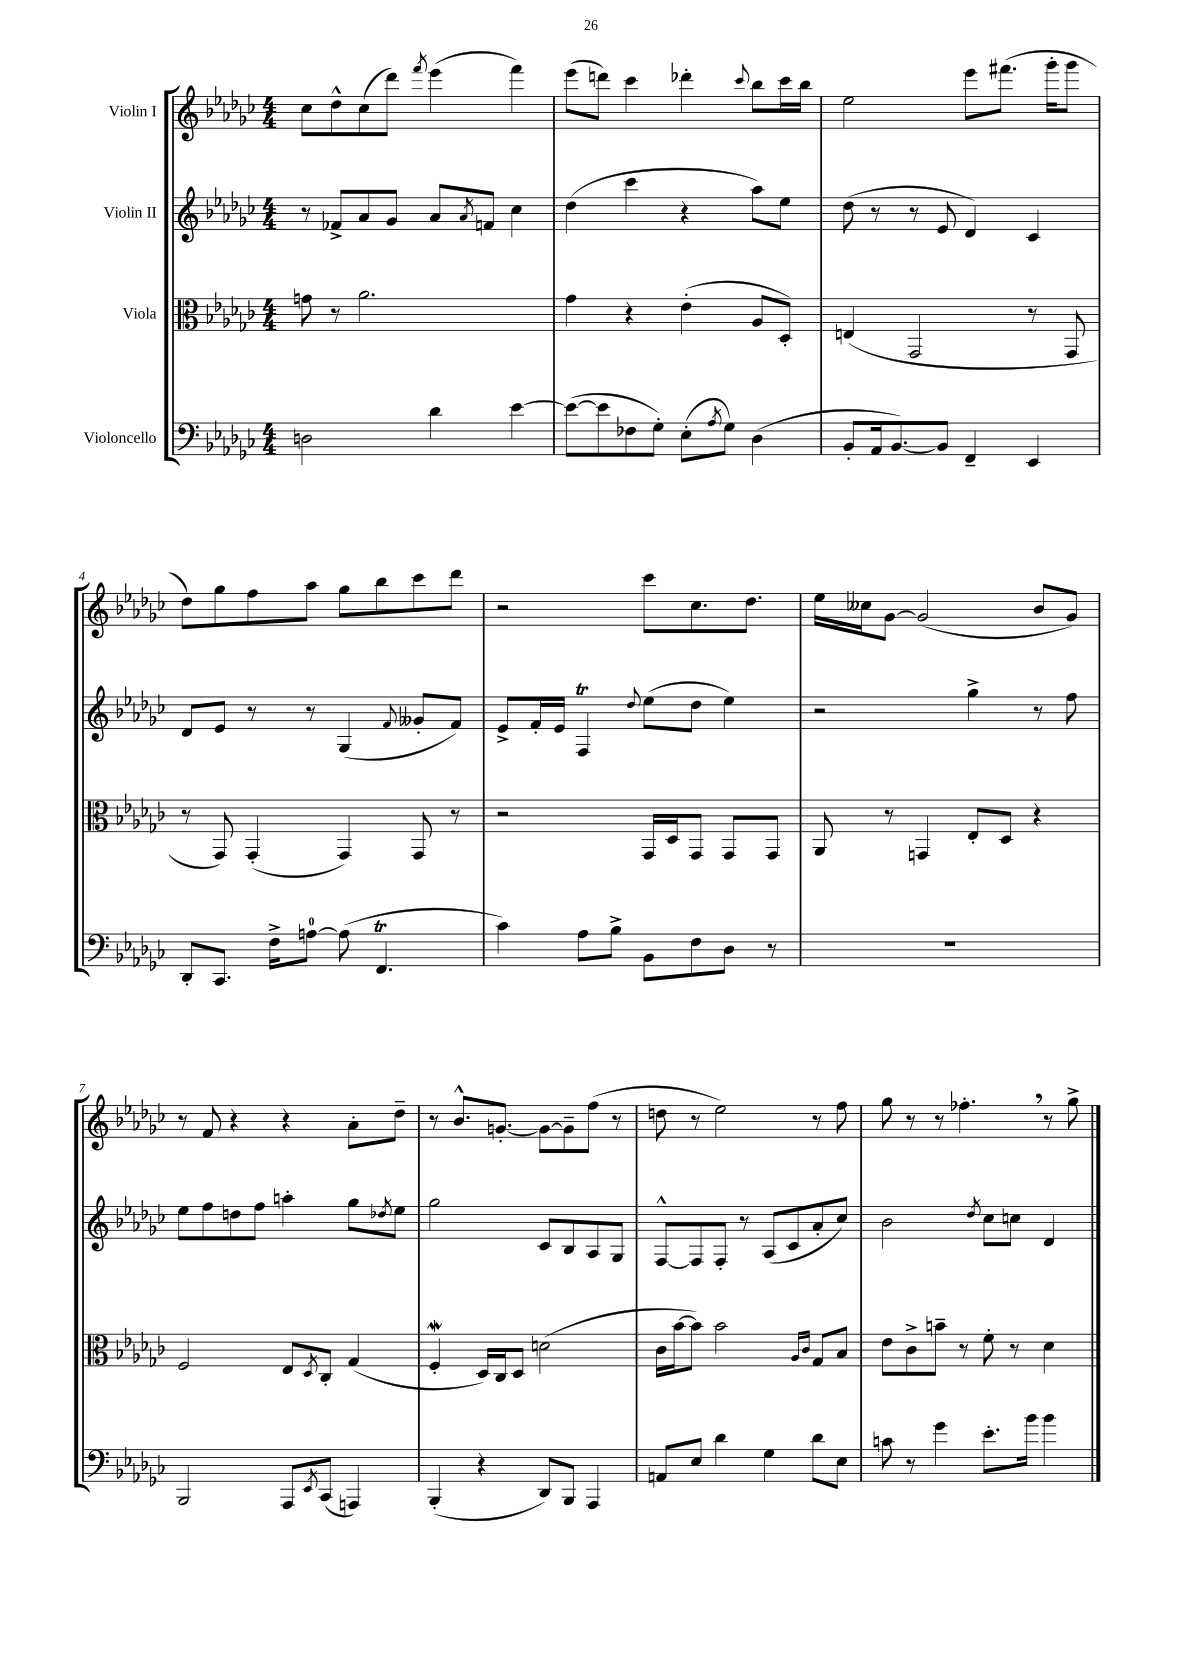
<<
\new StaffGroup <<
\new Staff = "s0" \with { instrumentName = "Violin I" } {
    \clef treble \key ges \major \numericTimeSignature \time 4/4
    ces''8 des''8-^ ces''8( des'''8) \acciaccatura { f'''8 } ees'''4( f'''4) |
    ees'''8( d'''8) ces'''4 des'''4-. \appoggiatura { ces'''8 } bes''8 ces'''16 bes''16 |
    ees''2 ees'''8 fis'''8.( ges'''16-. ges'''8 |
    des''8) ges''8 f''8 aes''8 ges''8 bes''8 ces'''8 des'''8 |
    r2 ces'''8 ces''8. des''8. |
    ees''16 ceses''16 ges'8~ ges'2( bes'8 ges'8) |
    r8 f'8 r4 r4 aes'8-. des''8-- |
    r8 bes'8.-^ g'8.~-. g'8~ g'8-- f''8( r8 |
    d''8 r8 ees''2) r8 f''8 |
    ges''8 r8 r8 fes''4.-. \breathe r8 ges''8-> \bar "|." |
}
\new Staff = "s1" \with { instrumentName = "Violin II" } {
    \clef treble \key ges \major \numericTimeSignature \time 4/4
    r8 fes'8-> aes'8 ges'8 aes'8 \acciaccatura { aes'8 } f'8 ces''4 |
    des''4( ces'''4 r4 aes''8) ees''8 |
    des''8( r8 r8 ees'8 des'4) ces'4 |
    des'8 ees'8 r8 r8 ges4( \appoggiatura { f'8 } geses'8-. f'8) |
    ees'8-> f'16-. ees'16 f4\trill \appoggiatura { des''8 } ees''8( des''8 ees''4) |
    r2 ges''4-> r8 f''8 |
    ees''8 f''8 d''8 f''8 a''4-. ges''8 \acciaccatura { des''8 } ees''8 |
    ges''2 ces'8 bes8 aes8 ges8 |
    f8~-^ f8 f8-. r8 aes8( ces'8 aes'8-. ces''8) |
    bes'2 \acciaccatura { des''8 } ces''8 c''8 des'4 \bar "|." |
}
\new Staff = "s2" \with { instrumentName = "Viola" } {
    \clef alto \key ges \major \numericTimeSignature \time 4/4
    g'8 r8 aes'2. |
    ges'4 r4 ees'4-.( aes8 des8-.) |
    e4( ges,2 r8 ges,8 |
    r8 ges,8) ges,4-.( ges,4) ges,8 r8 |
    r2 ges,16 des16 ges,8 ges,8 ges,8 |
    aes,8 r8 g,4 ees8-. des8 r4 |
    f2 ees8 \acciaccatura { des8 } ces8-. ges4( |
    f4-.\mordent des16) ces16 des8 d'2( |
    ces'16 bes'16~ bes'8) bes'2 \grace { aes16 ces'16 } ges8 bes8 |
    ees'8 ces'8-> b'8-- r8 f'8-. r8 des'4 \bar "|." |
}
\new Staff = "s3" \with { instrumentName = "Violoncello" } {
    \clef bass \key ges \major \numericTimeSignature \time 4/4
    d2 des'4 ees'4~ |
    ees'8~( ees'8 fes8 ges8-.) ees8-.( \acciaccatura { aes8 } ges8) des4( |
    bes,8-. aes,16 bes,8.~) bes,8 f,4-- ees,4 |
    des,8-. ces,8. f16-> a8-0~ a8( f,4.\trill |
    ces'4) aes8 bes8-> bes,8 f8 des8 r8 |
    R1 |
    bes,,2 aes,,8 \acciaccatura { ees,8 } ces,8( a,,4) |
    bes,,4-.( r4 des,8) bes,,8 aes,,4 |
    a,8 ees8 des'4 ges4 des'8 ees8 |
    c'8 r8 ges'4 ees'8.-. bes'16 bes'4 \bar "|." |
}
>>
>>
